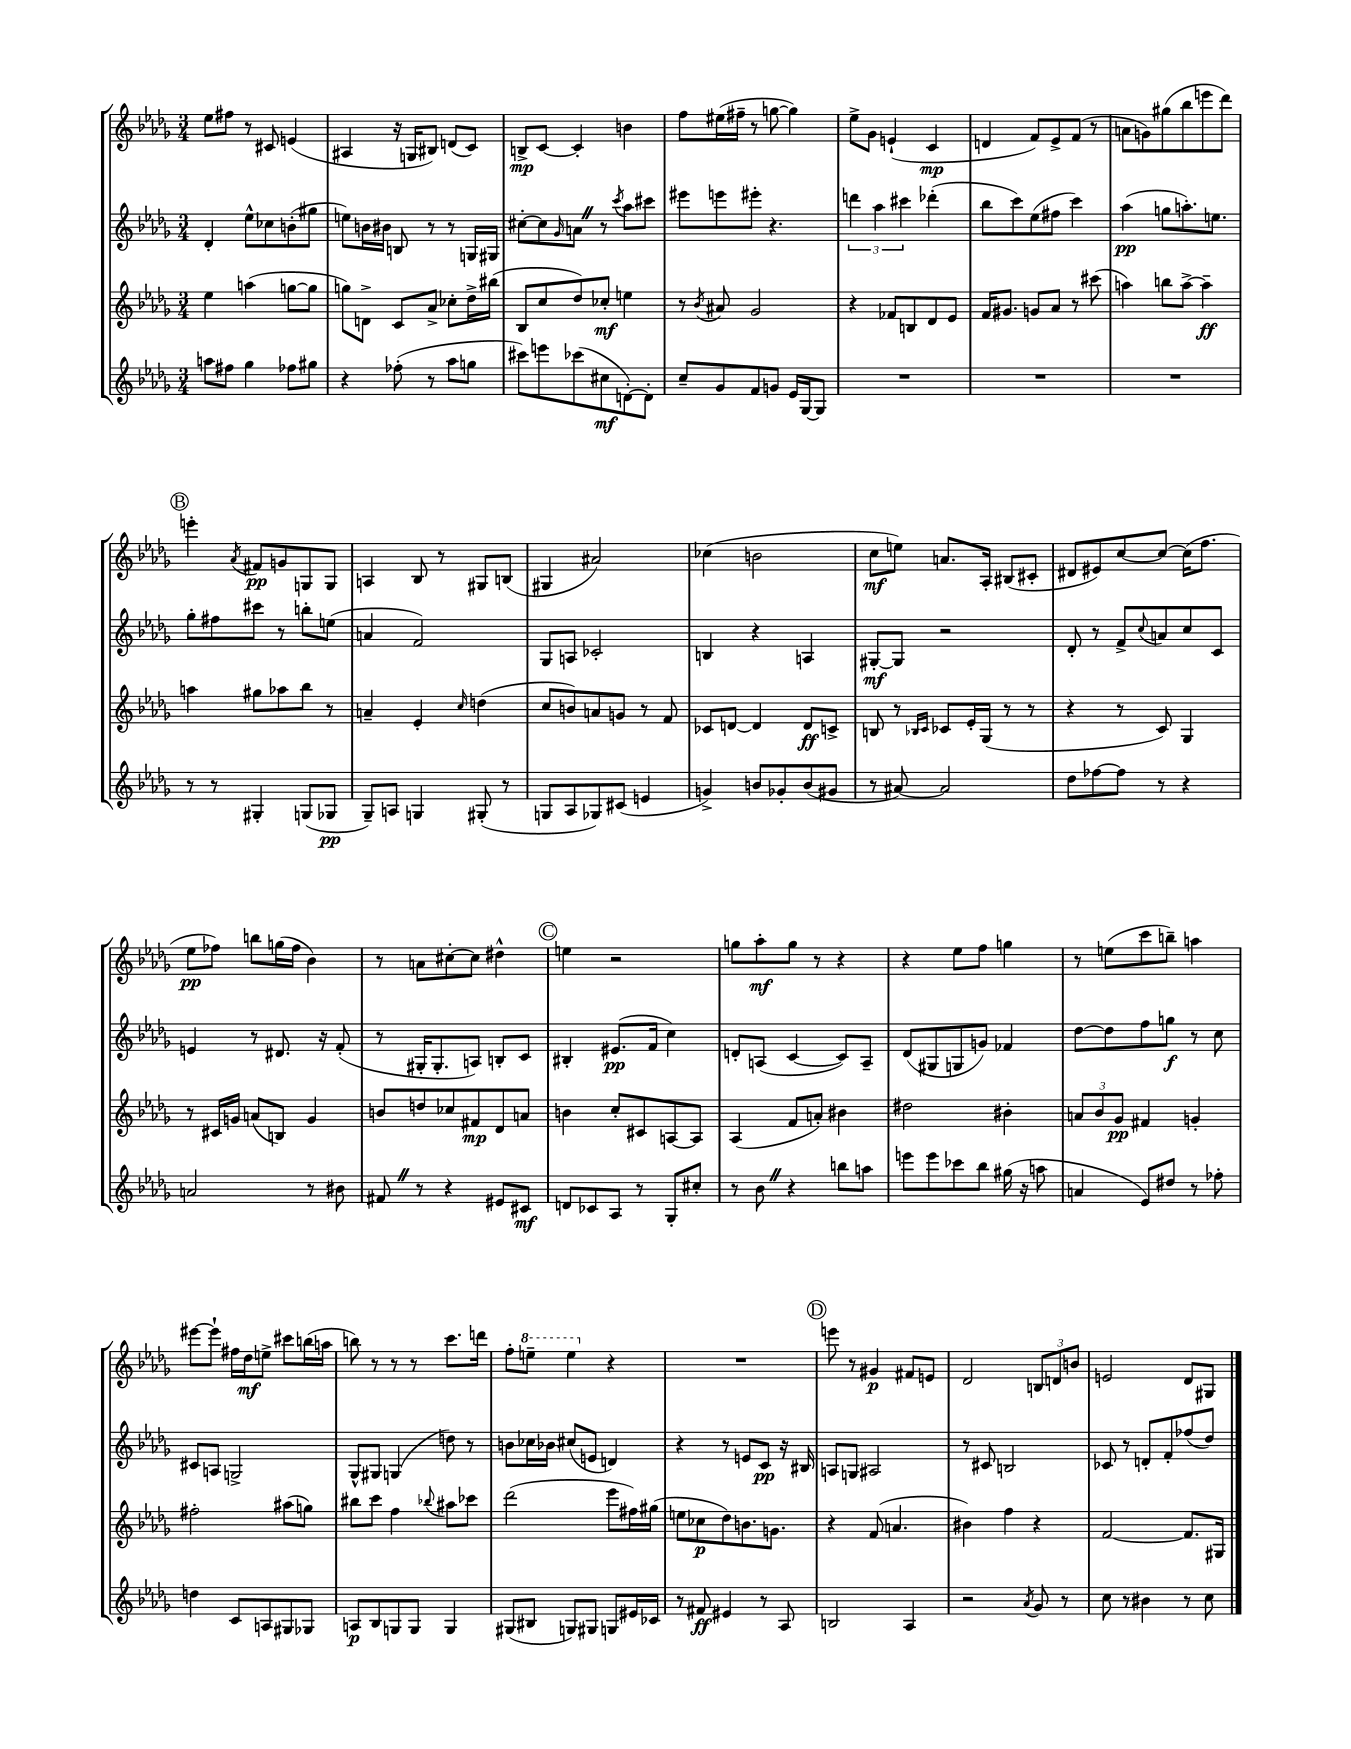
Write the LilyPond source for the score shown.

<<
\new StaffGroup <<
\new Staff = "s0" {
    \clef treble \key des \major \numericTimeSignature \time 3/4
    ees''8 fis''8 r8 cis'8 e'4( |
    ais4 r16 g16 bis8) d'8( c'8) |
    b8->\mp c'8~ c'4-. b'4 |
    f''8 eis''16( fis''16-- r8 g''8~ g''4) |
    ees''8-> ges'8 e'4-!( c'4\mp |
    d'4 f'8) ees'8-> f'8( r8 |
    a'8 g'8) gis''8( bes''8 e'''8 des'''8) |
    \mark \markup { \circle "B" } e'''4-. \acciaccatura { aes'8 } fis'8\pp g'8 g8 g8 |
    a4 bes8 r8 gis8 b8( |
    gis4 ais'2) |
    ces''4( b'2 |
    c''8\mf e''8) a'8. aes16-. bis8( cis'8-. |
    dis'8 eis'8) c''8~ c''8~ c''16( f''8. |
    ees''8\pp fes''8) b''8 g''16( fes''16 bes'4) |
    r8 a'8 cis''8~-. cis''8 dis''4-^ |
    \mark \markup { \circle "C" } e''4 r2 |
    g''8 aes''8-.\mf g''8 r8 r4 |
    r4 ees''8 f''8 g''4 |
    r8 e''8( c'''8 b''8--) a''4 |
    eis'''8~ eis'''8-! fis''16 des''16\mf e''8-> cis'''8 b''16( a''16 |
    b''8) r8 r8 r8 c'''8. d'''16 |
    f''8-. \ottava #1 e'''8-- e'''4 \ottava #0 r4 |
    R2. |
    \mark \markup { \circle "D" } e'''8 r8 gis'4\p fis'8 e'8 |
    des'2 \tuplet 3/2 { b8 d'8 b'8 } |
    e'2 des'8 gis8 \bar "|." |
}
\new Staff = "s1" {
    \clef treble \key des \major \numericTimeSignature \time 3/4
    des'4-. ees''8-^ ces''8 b'8-.( gis''8 |
    e''8) b'16 bis'16 b8 r8 r8 g16 gis16 |
    cis''8~-. cis''8 \grace { ges'16 } a'8 \once \override BreathingSign.text = \markup { \musicglyph "scripts.caesura.straight" } \breathe r8 \acciaccatura { c'''8 } aes''8 cis'''8 |
    eis'''8 e'''8 eis'''8-. r4. |
    \tuplet 3/2 { d'''4 aes''4 cis'''4 } des'''4-.( |
    bes''8 c'''8) ees''8( fis''8 c'''4) |
    aes''4\pp( g''8 a''8.-.) e''8. |
    \mark \markup { \circle "B" } ges''8-. fis''8 cis'''8 r8 b''8-. e''8( |
    a'4 f'2) |
    ges8 a8 ces'2-. |
    b4 r4 a4 |
    gis8~-.\mf gis8 r2 |
    des'8-. r8 f'8-> \appoggiatura { c''8 } a'8 c''8 c'8 |
    e'4 r8 dis'8. r16 f'8-.( |
    r8 gis16-. gis8.-. a8) b8-. c'8 |
    \mark \markup { \circle "C" } bis4-. eis'8.\pp( f'16 c''4) |
    d'8-. a8( c'4~ c'8) a8-- |
    des'8( gis8 g8 g'8) fes'4 |
    des''8~ des''8 f''8 g''8\f r8 c''8 |
    cis'8 a8 g2-> |
    ges8-^ gis8 g4( d''8) r8 |
    b'8 ces''16 bes'16 cis''8( e'8 d'4) |
    r4 r8 e'8 c'8\pp r16 bis16 |
    \mark \markup { \circle "D" } a8 g8 ais2 |
    r8 cis'8 b2 |
    ces'8 r8 d'8-. f'8-. fes''8( des''8) \bar "|." |
}
\new Staff = "s2" {
    \clef treble \key des \major \numericTimeSignature \time 3/4
    ees''4 a''4( g''8~ g''8 |
    g''8) d'8-> c'8 aes'8-> ces''8-. des''16-> bis''16( |
    bes8 c''8 des''8) ces''8-.\mf e''4 |
    r8 \acciaccatura { bes'8 } ais'8 ges'2 |
    r4 fes'8 b8 des'8 ees'8 |
    f'16 gis'8. g'8 aes'8 r8 cis'''8( |
    a''4) b''8 a''8~-> a''4--\ff |
    \mark \markup { \circle "B" } a''4 gis''8 aes''8 bes''8 r8 |
    a'4-- ees'4-. \grace { c''16 } d''4( |
    c''8 b'8) a'8 g'8 r8 f'8 |
    ces'8 d'8~ d'4 d'8\ff c'8-> |
    b8 r8 \grace { bes16 c'16 } ces'8 ees'16-. ges16( r8 r8 |
    r4 r8 c'8) ges4 |
    r8 cis'16 g'16 a'8( b8) g'4 |
    b'8 d''8 ces''8 fis'8\mp des'8 a'8 |
    \mark \markup { \circle "C" } b'4 c''8-. cis'8 a8~ a8 |
    aes4( f'8 a'8-.) bis'4 |
    dis''2 bis'4-. |
    \tuplet 3/2 { a'8 bes'8 ges'8\pp } fis'4 g'4-. |
    fis''2-. ais''8( g''8) |
    bis''8 c'''8 f''4 \appoggiatura { bes''8 } ais''8 ces'''8 |
    des'''2( ees'''8 fis''16) gis''16( |
    e''8 ces''8\p des''8) b'8. g'8. |
    \mark \markup { \circle "D" } r4 f'8( a'4. |
    bis'4) f''4 r4 |
    f'2~ f'8. gis16 \bar "|." |
}
\new Staff = "s3" {
    \clef treble \key des \major \numericTimeSignature \time 3/4
    a''8 fis''8 ges''4 fes''8 gis''8 |
    r4 fes''8-.( r8 aes''8 g''8 |
    cis'''8) e'''8 ces'''8( cis''8\mf d'8~-.) d'8-. |
    c''8-- ges'8 f'8 g'8 ees'16 ges16~ ges8 |
    R2. |
    R2. |
    R2. |
    \mark \markup { \circle "B" } r8 r8 gis4-. g8( ges8\pp |
    ges8--) a8 g4 gis8-.( r8 |
    g8 aes8 ges8) cis'8( e'4 |
    g'4->) b'8 ges'8-. b'8( gis'8 |
    r8 ais'8~) ais'2 |
    des''8 fes''8~ fes''8 r8 r4 |
    a'2 r8 bis'8 |
    fis'8 \once \override BreathingSign.text = \markup { \musicglyph "scripts.caesura.straight" } \breathe r8 r4 eis'8 cis'8\mf |
    \mark \markup { \circle "C" } d'8 ces'8 aes8 r8 ges8-. cis''8-. |
    r8 bes'8 \once \override BreathingSign.text = \markup { \musicglyph "scripts.caesura.straight" } \breathe r4 b''8 a''8 |
    e'''8 e'''8 ces'''8 bes''8 gis''16( r16 a''8 |
    a'4 ees'8) dis''8 r8 fes''8-. |
    d''4 c'8 a8 gis8 ges8 |
    a8\p bes8 g8 g8 g4 |
    gis8( bis8 g8) gis8 g8 eis'16 ces'16 |
    r8 fis'8\ff eis'4 r8 aes8 |
    \mark \markup { \circle "D" } b2 aes4 |
    r2 \acciaccatura { aes'8 } ges'8 r8 |
    c''8 r8 bis'4 r8 c''8 \bar "|." |
}
>>
>>
\layout { \context { \Score \remove "Bar_number_engraver" } }
